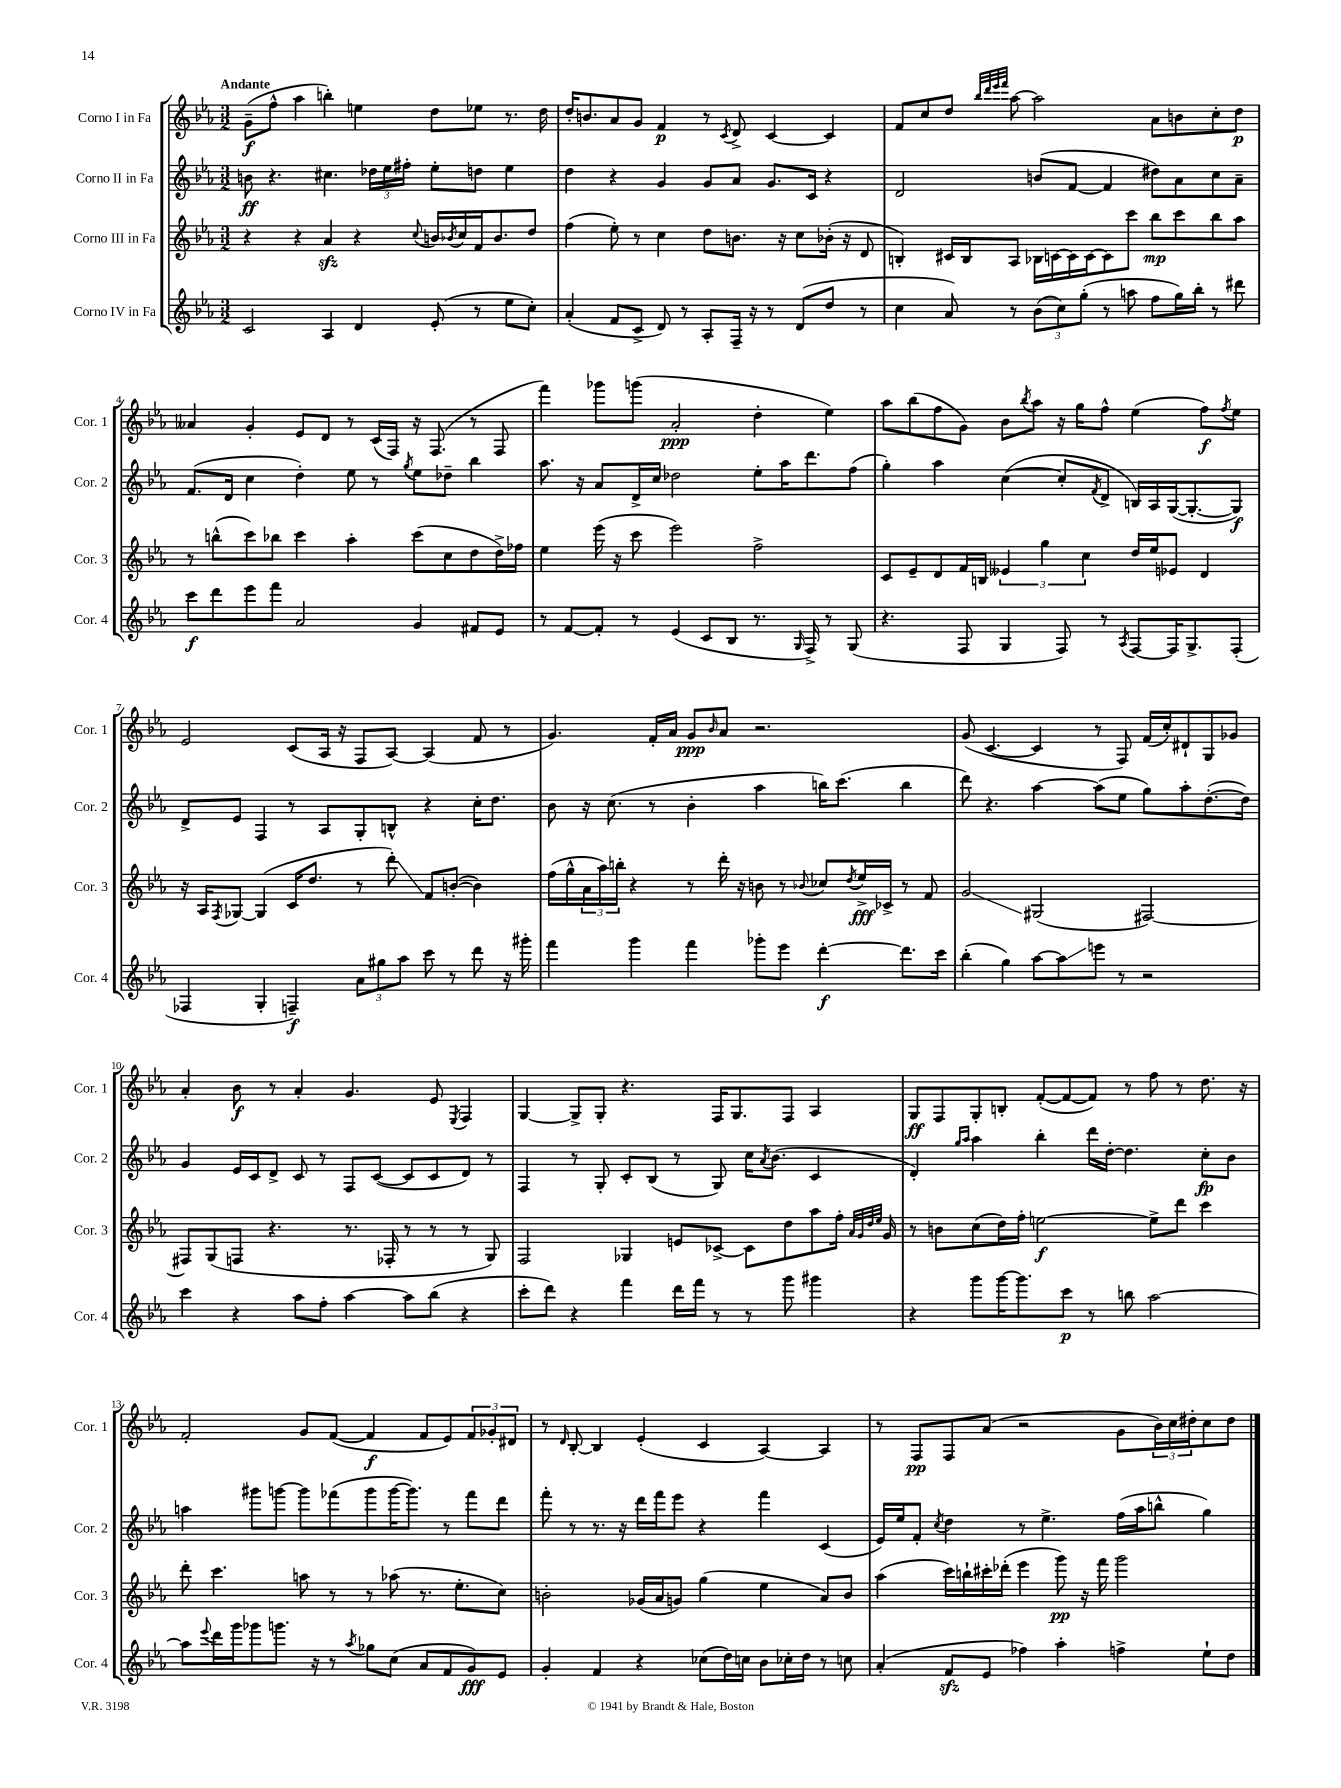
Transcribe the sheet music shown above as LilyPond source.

<<
\new StaffGroup <<
\new Staff = "s0" \with { instrumentName = "Corno I in Fa" shortInstrumentName = "Cor. 1" } {
    \clef treble \key ees \major \numericTimeSignature \time 3/2 \tempo "Andante"
    g'8--\f( f''8-^ aes''4 b''4-.) e''4 d''8 ees''8 r8. d''16 |
    d''16-. b'8. aes'8 g'8 f'4\p r8 \acciaccatura { c'8 } d'8-> c'4~ c'4 |
    f'8 c''8 d''8 \grace { bes''32 d'''32 ees'''32 f'''32 } aes''8~ aes''2 aes'8 b'8 c''8-. d''8\p |
    aeses'4 g'4-. ees'8 d'8 r8 c'16( f16) r16 f8.( r8 f8 |
    f'''4) ges'''8 g'''8( aes'2-.\ppp d''4-. ees''4) |
    aes''8 bes''8( f''8 g'8) bes'8 \acciaccatura { bes''8 } aes''8 r16 g''16 f''8-^ ees''4( f''8\f) \acciaccatura { f''8 } ees''8 |
    ees'2 c'8( aes16 r16 f8 aes8~) aes4( f'8 r8 |
    g'4.) f'16-. aes'16 g'8\ppp \grace { bes'16 } aes'8 r2. |
    g'8( c'4.~ c'4 r8 f8) f'16( c''16-.) dis'8-! g8 ges'8 |
    aes'4-. bes'8\f r8 aes'4-. g'4. ees'8 \acciaccatura { ees8 } f4 |
    g4~ g8-> g8-. r4. f16 g8. f8 aes4 |
    g8\ff f8 g8-. b8-. f'8~-.( f'8~ f'8) r8 f''8 r8 d''8. r16 |
    f'2-. g'8 f'8~( f'4\f f'8 ees'8) \tuplet 3/2 { f'8 ges'8-. dis'8 } |
    r8 \grace { d'16 } bes8~-. bes4 ees'4-.( c'4 aes4~) aes4 |
    r8 f8\pp f8 aes'8( r2 g'8 \tuplet 3/2 { bes'16) c''16 dis''16-. } c''8 dis''8 \bar "|." |
}
\new Staff = "s1" \with { instrumentName = "Corno II in Fa" shortInstrumentName = "Cor. 2" } {
    \clef treble \key ees \major \numericTimeSignature \time 3/2
    b'8\ff r4. cis''4. \tuplet 3/2 { des''16 ees''16 fis''16-. } ees''8-. d''8 ees''4 |
    d''4 r4 g'4 g'8 aes'8 g'8. c'16 r4 |
    d'2 b'8( f'8~ f'4 dis''8) aes'8 c''8 aes'8-- |
    f'8.( d'16 c''4 d''4-.) ees''8 r8 \acciaccatura { g''8 } ees''8 des''8-- bes''4 |
    aes''8. r16 aes'8 d'16-> c''16 des''2 ees''8-. aes''16 d'''8. f''8( |
    g''4-.) aes''4 c''4~( c''8-. \acciaccatura { f'8 } d'8-> b16) aes16 g16~( g8.~-. g8\f) |
    d'8-> ees'8 f4 r8 aes8 g8-. b8-^ r4 c''16-. d''8. |
    bes'8 r16 c''8.( r8 bes'4-. aes''4 b''16) c'''8.( b''4 |
    d'''8) r4. aes''4~ aes''8( ees''8 g''8) aes''8-. d''8.~-.( d''16) |
    g'4 ees'16 c'16 d'8-> c'8 r8 f8 c'8~( c'8 c'8 d'8) r8 |
    f4 r8 g8-. c'8-. bes8( r8 g8) c''16 \acciaccatura { aes'8 } bes'8.( c'4 |
    d'4-.) \grace { g''16 aes''16 } aes''4 bes''4-. d'''16 d''16~-. d''4. c''8-.\fp bes'8 |
    a''4 gis'''8 g'''8~ g'''8 fes'''8( g'''8 g'''16~ g'''8.) r8 fes'''8 d'''8 |
    f'''8-. r8 r8. r16 d'''16 f'''16 ees'''8 r4 f'''4 c'4( |
    ees'16) ees''16 f'8-. \acciaccatura { c''8 } d''4 r8 ees''4.-> f''16( aes''16 b''8-^ g''4) \bar "|." |
}
\new Staff = "s2" \with { instrumentName = "Corno III in Fa" shortInstrumentName = "Cor. 3" } {
    \clef treble \key ees \major \numericTimeSignature \time 3/2
    r4 r4 aes'4\sfz r4 \appoggiatura { c''8 } b'16 \acciaccatura { bes'8 } c''16 f'16 bes'8. d''8 |
    f''4( ees''8-.) r8 c''4 d''8 b'8. r16 c''8 bes'16-.( r16 d'8 |
    b4-.) cis'16 b16 aes8 bes16 c'16~ c'16 c'16~ c'8 c'''8 bes''8\mp c'''8 bes''8 aes''8 |
    r8 b''8-^( c'''8) bes''8 c'''4 aes''4-. c'''8( c''8 d''8 d''16->) fes''16 |
    ees''4 ees'''16( r16 c'''8 ees'''2) f''2-> |
    c'8 ees'8-- d'8 f'16 b16 \tuplet 3/2 { eeses'4 g''4 c''4 } d''16 ees''16 ees'8 d'4 |
    r16 aes16 \acciaccatura { f8 } ges8~ ges4( c'16 d''8. r8 d'''8-.\glissando) f'8 b'8~-.( b'4) |
    f''16( g''16-^ \tuplet 3/2 { aes'16 aes''16) b''16-. } r4 r8 d'''16-. r16 b'8 r8 \appoggiatura { bes'8 } ces''8 \acciaccatura { d''8 } ees''16->\fff ces'16-> r8 f'8 |
    g'2\glissando gis2( fis2~) |
    fis8 g8( f8 r4. r8. fes16-. r8 r8 r8 g8) |
    f2 ges4 e'8 ces'8~-> ces'8 d''8 aes''8 f''16-. \grace { aes'32 g'32 d''32 ees''32 } g'16 |
    r8 b'8 c''8( d''16) f''16-. e''2~\f e''8-> d'''8 c'''4 |
    d'''8-. c'''4. a''8 r8 r8 aes''8( r8. ees''8.-. c''8) |
    b'2-. ges'16( aes'16 g'8) g''4( ees''4 aes'8) b'8 |
    aes''4( c'''16) b''16-! cis'''16-. des'''16-.( ees'''4 g'''8\pp) r16 f'''16 g'''2 \bar "|." |
}
\new Staff = "s3" \with { instrumentName = "Corno IV in Fa" shortInstrumentName = "Cor. 4" } {
    \clef treble \key ees \major \numericTimeSignature \time 3/2
    c'2 aes4 d'4 ees'8-.( r8 ees''8 c''8-.) |
    aes'4-.( f'8 c'8-> d'8) r8 aes8-. f16-- r16 r8 d'8( d''8 r8 |
    c''4 aes'8) r8 \tuplet 3/2 { bes'8( c''8) g''8-.( } r8 a''8 f''8 g''16) bes''16-. r8 dis'''8 |
    c'''8\f d'''8 ees'''8 f'''8 aes'2 g'4 fis'8 ees'8 |
    r8 f'8~ f'8-. r8 ees'4( c'8 bes8 r8. \grace { g16 } f16->) r8 g8( |
    r4. f8 g4 f8) r8 \acciaccatura { aes8 } f8~ f16 g8.-> f8-.( |
    fes4 g4-. f4--\f) \tuplet 3/2 { aes'8 gis''8 aes''8 } c'''8 r8 d'''8 r16 gis'''16-. |
    f'''4 g'''4 f'''4 ges'''8-. ees'''8 d'''4~-.\f d'''8. c'''16 |
    bes''4-.( g''4) aes''8~ aes''8\glissando e'''8 r8 r2 |
    c'''4 r4 aes''8 f''8-. aes''4~ aes''8 bes''8( r4 |
    c'''8-. d'''8) r4 f'''4 d'''16 f'''16 r8 r8 g'''8 gis'''4 |
    r4 g'''8 g'''16~ g'''8. c'''8\p r8 b''8 aes''2~ |
    aes''8 \appoggiatura { ees'''8 } d'''16 g'''16 ges'''8 g'''8. r16 r8 \acciaccatura { aes''8 } ges''8 c''8( aes'8 f'8 g'8\fff) ees'8 |
    g'4-. f'4 r4 ces''8( d''16) c''16 bes'8 ces''16-. d''16 r8 c''8 |
    aes'4-.( f'8\sfz ees'8 fes''4) aes''4-. f''4-> ees''8-! d''8 \bar "|." |
}
>>
>>
